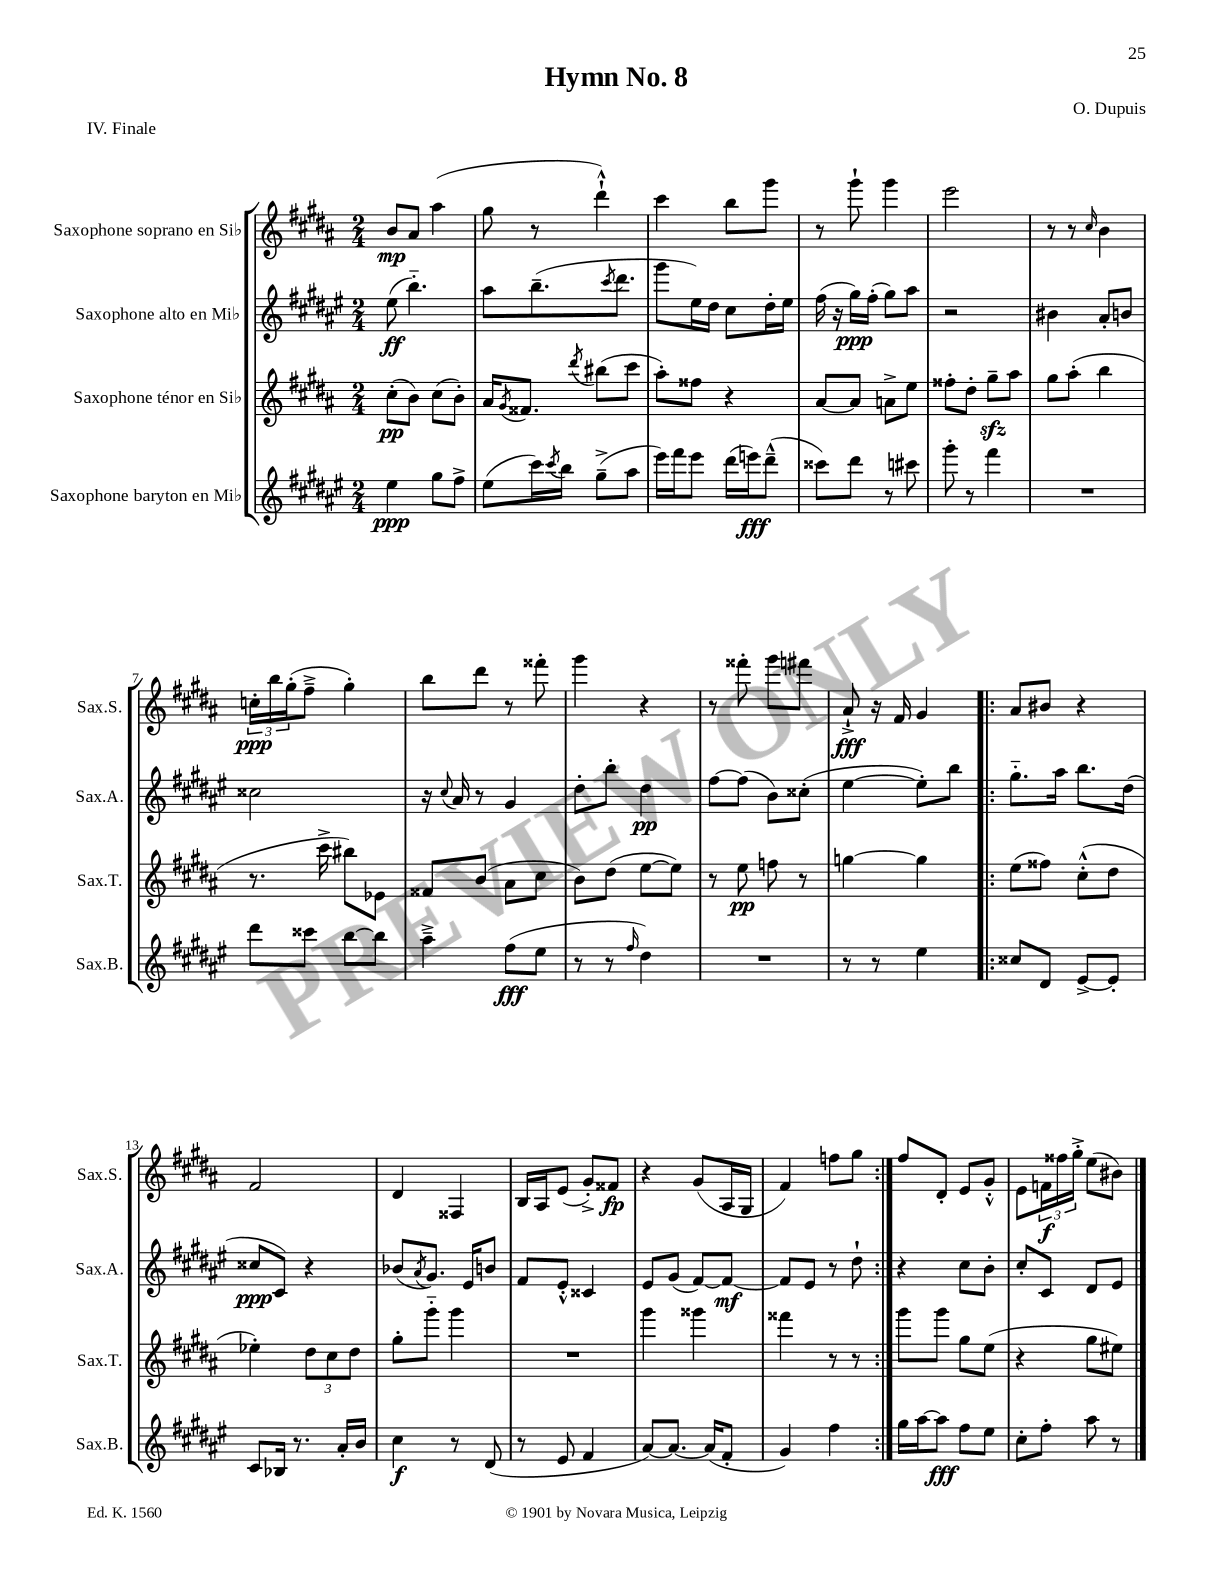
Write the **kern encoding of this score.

**kern	**dynam	**kern	**dynam	**kern	**dynam	**kern	**dynam
*part4	*part4	*part3	*part3	*part2	*part2	*part1	*part1
*staff4	*staff4	*staff3	*staff3	*staff2	*staff2	*staff1	*staff1
*I"Saxophone baryton en Mi♭	*	*I"Saxophone ténor en Si♭	*	*I"Saxophone alto en Mi♭	*	*I"Saxophone soprano en Si♭	*
*I'Sax.B.	*	*I'Sax.T.	*	*I'Sax.A.	*	*I'Sax.S.	*
*clefG2	*	*clefG2	*	*clefG2	*	*clefG2	*
*k[f#c#g#d#a#e#]	*	*k[f#c#g#d#a#]	*	*k[f#c#g#d#a#e#]	*	*k[f#c#g#d#a#]	*
*M2/4	*	*M2/4	*	*M2/4	*	*M2/4	*
=1	=1	=1	=1	=1	=1	=1	=1
4ee#\	ppp	(8cc#'\L	pp	(8ee#\	ff	8b/L	mp
.	.	8b\J)	.	4.bb\)	.	8a#/J	.
8gg#\L	.	(8cc#\L	.	.	.	(4aa#\	.
8ff#^\J	.	8b'\J)	.	.	.	.	.
=2	=2	=2	=2	=2	=2	=2	=2
(8ee#\L	.	16a#/KL	.	8aa#\L	.	8gg#\	.
.	.	8qg#/	.	.	.	.	.
.	.	8.f##X/J	.	.	.	.	.
16ccc#\L)	.	.	.	(8.bb~\	.	8r	.
8qccc#/	.	.	.	.	.	.	.
16bb\JJ	.	.	.	.	.	.	.
.	.	8qddd#/	.	.	.	.	.
(8gg#~^\L	.	(8bb#X\L	.	.	.	4ddd#`^^\)	.
.	.	.	.	8qccc#/	.	.	.
.	.	.	.	8.ddd#\J	.	.	.
8aa#\J	.	8ccc#\J	.	.	.	.	.
=3	=3	=3	=3	=3	=3	=3	=3
16eee#\LL)	.	8aa#'\L)	.	8ggg#\L	.	4ccc#\	.
16fff#\J	.	.	.	.	.	.	.
8eee#\J	.	8ff##X\J	.	16ee#\L)	.	.	.
.	.	.	.	16dd#\JJ	.	.	.
(16ddd#\LL	.	4r	.	8cc#\L	.	8bb\L	.
16eeen\J)	fff	.	.	.	.	.	.
(8ddd#~^^\J	.	.	.	16dd#'\L	.	8ggg#\J	.
.	.	.	.	16ee#\JJ	.	.	.
=4	=4	=4	=4	=4	=4	=4	=4
8ccc##X\L)	.	[8a#/L	.	(16ff#\	.	8r	.
.	.	.	.	16r	.	.	.
8ddd#\J	.	8a#/J]	.	16gg#\LL)	ppp	8ggg#`\	.
.	.	.	.	(16ff#'\JJ	.	.	.
8r	.	8an^\L	.	8gg#\L)	.	4ggg#\	.
8ccc#X\	.	8ee\J	.	8aa#\J	.	.	.
=5	=5	=5	=5	=5	=5	=5	=5
8ggg#'\	.	8ff##X'\L	.	2r	.	2eee\	.
8r	.	8dd#'\J	.	.	.	.	.
4fff#\	.	8gg#zz~\L	.	.	.	.	.
.	.	8aa#\J	.	.	.	.	.
=6	=6	=6	=6	=6	=6	=6	=6
2r	.	8gg#\L	.	4b#X\	.	8r	.
.	.	(8aa#'\J	.	.	.	8r	.
.	.	.	.	.	.	16qqcc#/	.
.	.	4bb\	.	8a#'/L	.	4b\	.
.	.	.	.	8bn/J	.	.	.
!!LO:LB:g=z
=7	=7	=7	=7	=7	=7	=7	=7
8ddd#\L	.	8.r	.	2cc##X\	.	24ccn'\LL	ppp
.	.	.	.	.	.	24bb\	.
.	.	.	.	.	.	(24gg#'\J	.
8ccc##X\J	.	.	.	.	.	8ff#~^\J	.
.	.	16ccc#^\	.	.	.	.	.
[8bb\L	.	8bb#X\L)	.	.	.	4gg#'\)	.
8bb\J]	.	8e-X\J	.	.	.	.	.
=8	=8	=8	=8	=8	=8	=8	=8
4aa#~^\	.	8f##X/L	.	16r	.	8bb\L	.
.	.	.	.	8qqcc#/	.	.	.
.	.	.	.	16a#/	.	.	.
.	.	(8b/J	.	8r	.	8ddd#\J	.
(8ff#\L	fff	8a#\L	.	4g#/	.	8r	.
8ee#\J	.	8cc#\J	.	.	.	8fff##X'\	.
=9	=9	=9	=9	=9	=9	=9	=9
8r	.	8b\L)	.	8dd#'\L	.	4ggg#\	.
8r	.	(8dd#\J	.	8bb'\J	.	.	.
16qqff#/	.	.	.	.	.	.	.
4dd#\)	.	[8ee\L	.	4dd#\	pp	4r	.
.	.	8ee\J])	.	.	.	.	.
=10	=10	=10	=10	=10	=10	=10	=10
2r	.	8r	.	[8ff#\L	.	8r	.
.	.	8ee\	pp	(8ff#\J]	.	8fff##X'\	.
.	.	8ffn\	.	8b\L)	.	8ggg#\L	.
.	.	8r	.	(8cc##X'\J	.	8fff#X\J	.
=11	=11	=11	=11	=11	=11	=11	=11
8r	.	[4ggn\	.	[4ee#\	.	8a#`^/	fff
8r	.	.	.	.	.	16r	.
.	.	.	.	.	.	16f#/	.
4ee#\	.	4gg\]	.	8ee#'\L])	.	4g#/	.
.	.	.	.	8bb\J	.	.	.
=12!|:	=12!|:	=12!|:	=12!|:	=12!|:	=12!|:	=12!|:	=12!|:
8cc##X/L	.	(8ee\L	.	8.gg#\L	.	8a#/L	.
8d#/J	.	8ff##X\J)	.	.	.	8b#X/J	.
.	.	.	.	16aa#\Jk	.	.	.
[8e#^/L	.	(8cc#'^^\L	.	8.bb\L	.	4r	.
8e#'/J]	.	8dd#\J	.	.	.	.	.
.	.	.	.	(16dd#\Jk	.	.	.
!!LO:LB:g=z
=13	=13	=13	=13	=13	=13	=13	=13
8c#/L	.	4ee-X'\)	.	8cc##X/L	ppp	2f#/	.
16B-X/Jk	.	.	.	8c#/J)	.	.	.
8.r	.	.	.	.	.	.	.
.	.	12dd#\L	.	4r	.	.	.
.	.	12cc#\	.	.	.	.	.
16a#'/LL	.	.	.	.	.	.	.
.	.	12dd#\J	.	.	.	.	.
16b/JJ	.	.	.	.	.	.	.
=14	=14	=14	=14	=14	=14	=14	=14
4cc#\	f	8gg#'\L	.	(8b-X/L	.	4d#/	.
.	.	.	.	8qa#/	.	.	.
.	.	8ggg#\J	.	8.g#/J)	.	.	.
8r	.	4ggg#\	.	.	.	4F##X/	.
.	.	.	.	16e#/KL	.	.	.
(8d#/	.	.	.	8bn/J	.	.	.
=15	=15	=15	=15	=15	=15	=15	=15
8r	.	2r	.	8f#/L	.	16B/LL	.
.	.	.	.	.	.	16A#/J	.
8e#/	.	.	.	8e#'^^/J	.	(8e/J	.
4f#/	.	.	.	4c##X/	.	8g#'^/L)	.
.	.	.	.	.	.	8f##X/J	fp
=16	=16	=16	=16	=16	=16	=16	=16
[8a#/L)	.	4ggg#\	.	8e#/L	.	4r	.
8.a#/J_	.	.	.	(8g#/J	.	.	.
.	.	4ggg##X\	.	[8f#/L)	.	(8g#/L	.
(16a#/KL]	.	.	.	.	.	.	.
8f#'/J	.	.	.	8f#/J_	mf	16A#/L	.
.	.	.	.	.	.	16G#/JJ	.
=17	=17	=17	=17	=17	=17	=17	=17
4g#/)	.	4fff##X\	.	8f#/L]	.	4f#/)	.
.	.	.	.	8e#/J	.	.	.
4ff#\	.	8r	.	8r	.	8ffn\L	.
.	.	8r	.	8dd#`\	.	8gg#\J	.
=18:|!	=18:|!	=18:|!	=18:|!	=18:|!	=18:|!	=18:|!	=18:|!
16gg#\LL	.	8ggg#\L	.	4r	.	8ff#/L	.
[16aa#\J	.	.	.	.	.	.	.
8aa#\J]	fff	8ggg#\J	.	.	.	8d#'/J	.
8ff#\L	.	8gg#\L	.	8cc#\L	.	8e/L	.
8ee#\J	.	(8ee\J	.	8b'\J	.	8g#'^^/J	.
=19	=19	=19	=19	=19	=19	=19	=19
8cc#'\L	.	4r	.	8cc#'/L	.	8e\L	.
8ff#'\J	.	.	.	8c#/J	.	24fn\L	f
.	.	.	.	.	.	24ff##X\	.
.	.	.	.	.	.	24gg#'^\JJ	.
8aa#\	.	8gg#\L	.	8d#/L	.	(8ee\L	.
8r	.	8ee#X\J)	.	8e#/J	.	8b#X\J)	.
==	==	==	==	==	==	==	==
*-	*-	*-	*-	*-	*-	*-	*-
